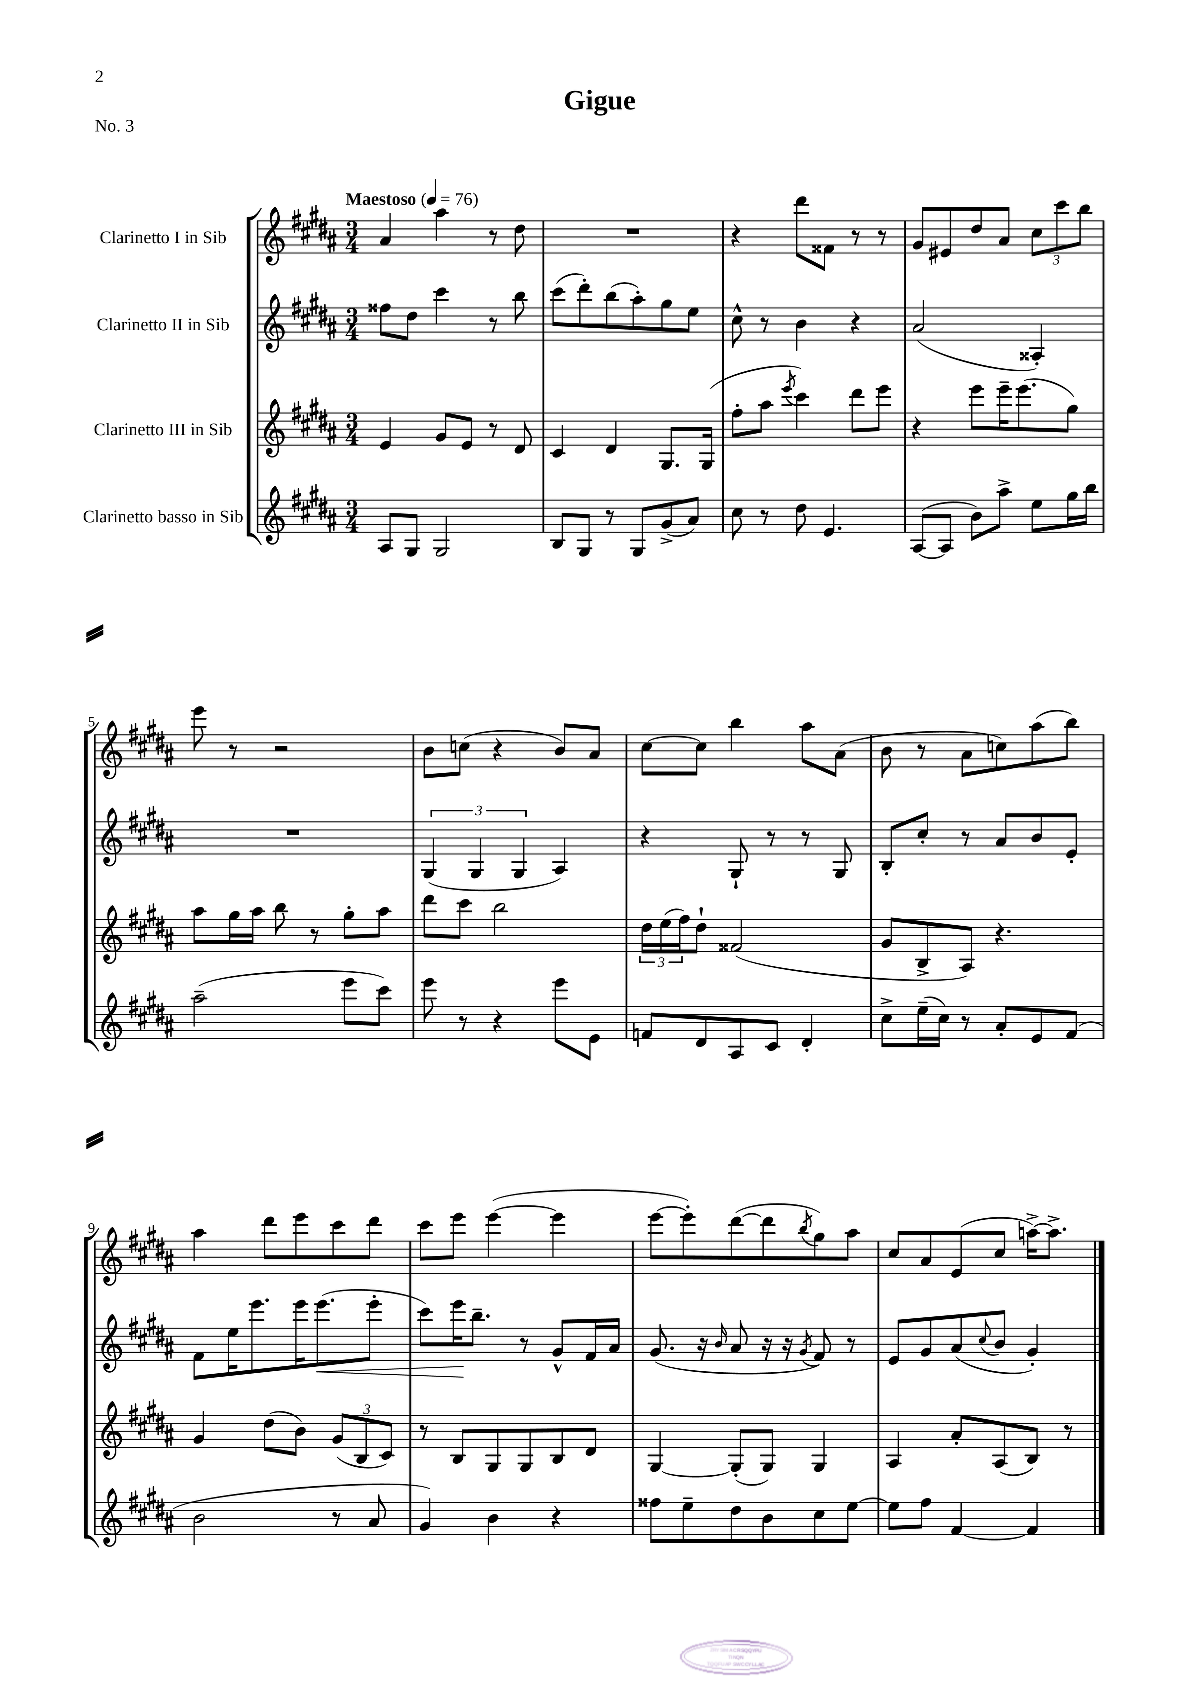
\header { title = "Gigue" piece = "No. 3" }
<<
\new StaffGroup <<
\new Staff = "s0" \with { instrumentName = "Clarinetto I in Sib" } {
    \clef treble \key b \major \numericTimeSignature \time 3/4 \tempo "Maestoso" 4 = 76
    ais'4 ais''4 r8 dis''8 |
    R2. |
    r4 dis'''8 fisis'8 r8 r8 |
    gis'8 eis'8 dis''8 ais'8 \tuplet 3/2 { cis''8 cis'''8 b''8 } |
    e'''8 r8 r2 |
    b'8 c''8( r4 b'8) ais'8 |
    cis''8~ cis''8 b''4 ais''8 ais'8( |
    b'8 r8 ais'8 c''8) ais''8( b''8) |
    ais''4 dis'''8 e'''8 cis'''8 dis'''8 |
    cis'''8 e'''8 e'''4~( e'''4 |
    e'''8~ e'''8-.) dis'''8~( dis'''8 \acciaccatura { b''8 } gis''8) ais''8 |
    cis''8 ais'8 e'8( cis''8 a''16~->) a''8.-> \bar "|." |
}
\new Staff = "s1" \with { instrumentName = "Clarinetto II in Sib" } {
    \clef treble \key b \major \numericTimeSignature \time 3/4
    fisis''8 dis''8 cis'''4 r8 b''8 |
    cis'''8( dis'''8-.) b''8( ais''8-.) gis''8 e''8 |
    cis''8-^ r8 b'4 r4 |
    ais'2( aisis4-.) |
    R2. |
    \tuplet 3/2 { gis4( gis4 gis4 } ais4) |
    r4 gis8-! r8 r8 gis8 |
    b8-. cis''8-. r8 ais'8 b'8 e'8-. |
    fis'8 e''16 e'''8. e'''16 e'''8.\<( e'''8-. |
    cis'''8) e'''16\! b''8.-- r8 gis'8-^ fis'16 ais'16 |
    gis'8.( r16 \grace { b'16 } ais'8 r16 r16 \acciaccatura { gis'8 } fis'8) r8 |
    e'8 gis'8 ais'8( \appoggiatura { cis''8 } b'8 gis'4-.) \bar "|." |
}
\new Staff = "s2" \with { instrumentName = "Clarinetto III in Sib" } {
    \clef treble \key b \major \numericTimeSignature \time 3/4
    e'4 gis'8 e'8 r8 dis'8 |
    cis'4 dis'4 gis8. gis16( |
    fis''8-. ais''8 \acciaccatura { e'''8 } cis'''4) dis'''8 e'''8 |
    r4 e'''8 e'''16-- e'''8.( gis''8) |
    ais''8 gis''16 ais''16 b''8 r8 gis''8-. ais''8 |
    dis'''8 cis'''8 b''2 |
    \tuplet 3/2 { dis''16 e''16( fis''16) } dis''8-! fisis'2( |
    gis'8 b8-> ais8) r4. |
    gis'4 dis''8( b'8) \tuplet 3/2 { gis'8( b8 cis'8) } |
    r8 b8 gis8 gis8 b8 dis'8 |
    gis4~ gis8-.( gis8) gis4 |
    ais4 ais'8-. ais8( b8) r8 \bar "|." |
}
\new Staff = "s3" \with { instrumentName = "Clarinetto basso in Sib" } {
    \clef treble \key b \major \numericTimeSignature \time 3/4
    ais8 gis8 gis2 |
    b8 gis8 r8 gis8 gis'8->( ais'8) |
    cis''8 r8 dis''8 e'4. |
    ais8~( ais8 b'8) ais''8-> e''8 gis''16 b''16 |
    ais''2--( e'''8 cis'''8) |
    e'''8 r8 r4 e'''8 e'8 |
    f'8 dis'8 ais8 cis'8 dis'4-. |
    cis''8-> e''16--( cis''16) r8 ais'8-. e'8 fis'8( |
    b'2 r8 ais'8 |
    gis'4) b'4 r4 |
    fisis''8 e''8-- dis''8 b'8 cis''8 e''8~ |
    e''8 fis''8 fis'4~ fis'4 \bar "|." |
}
>>
>>
